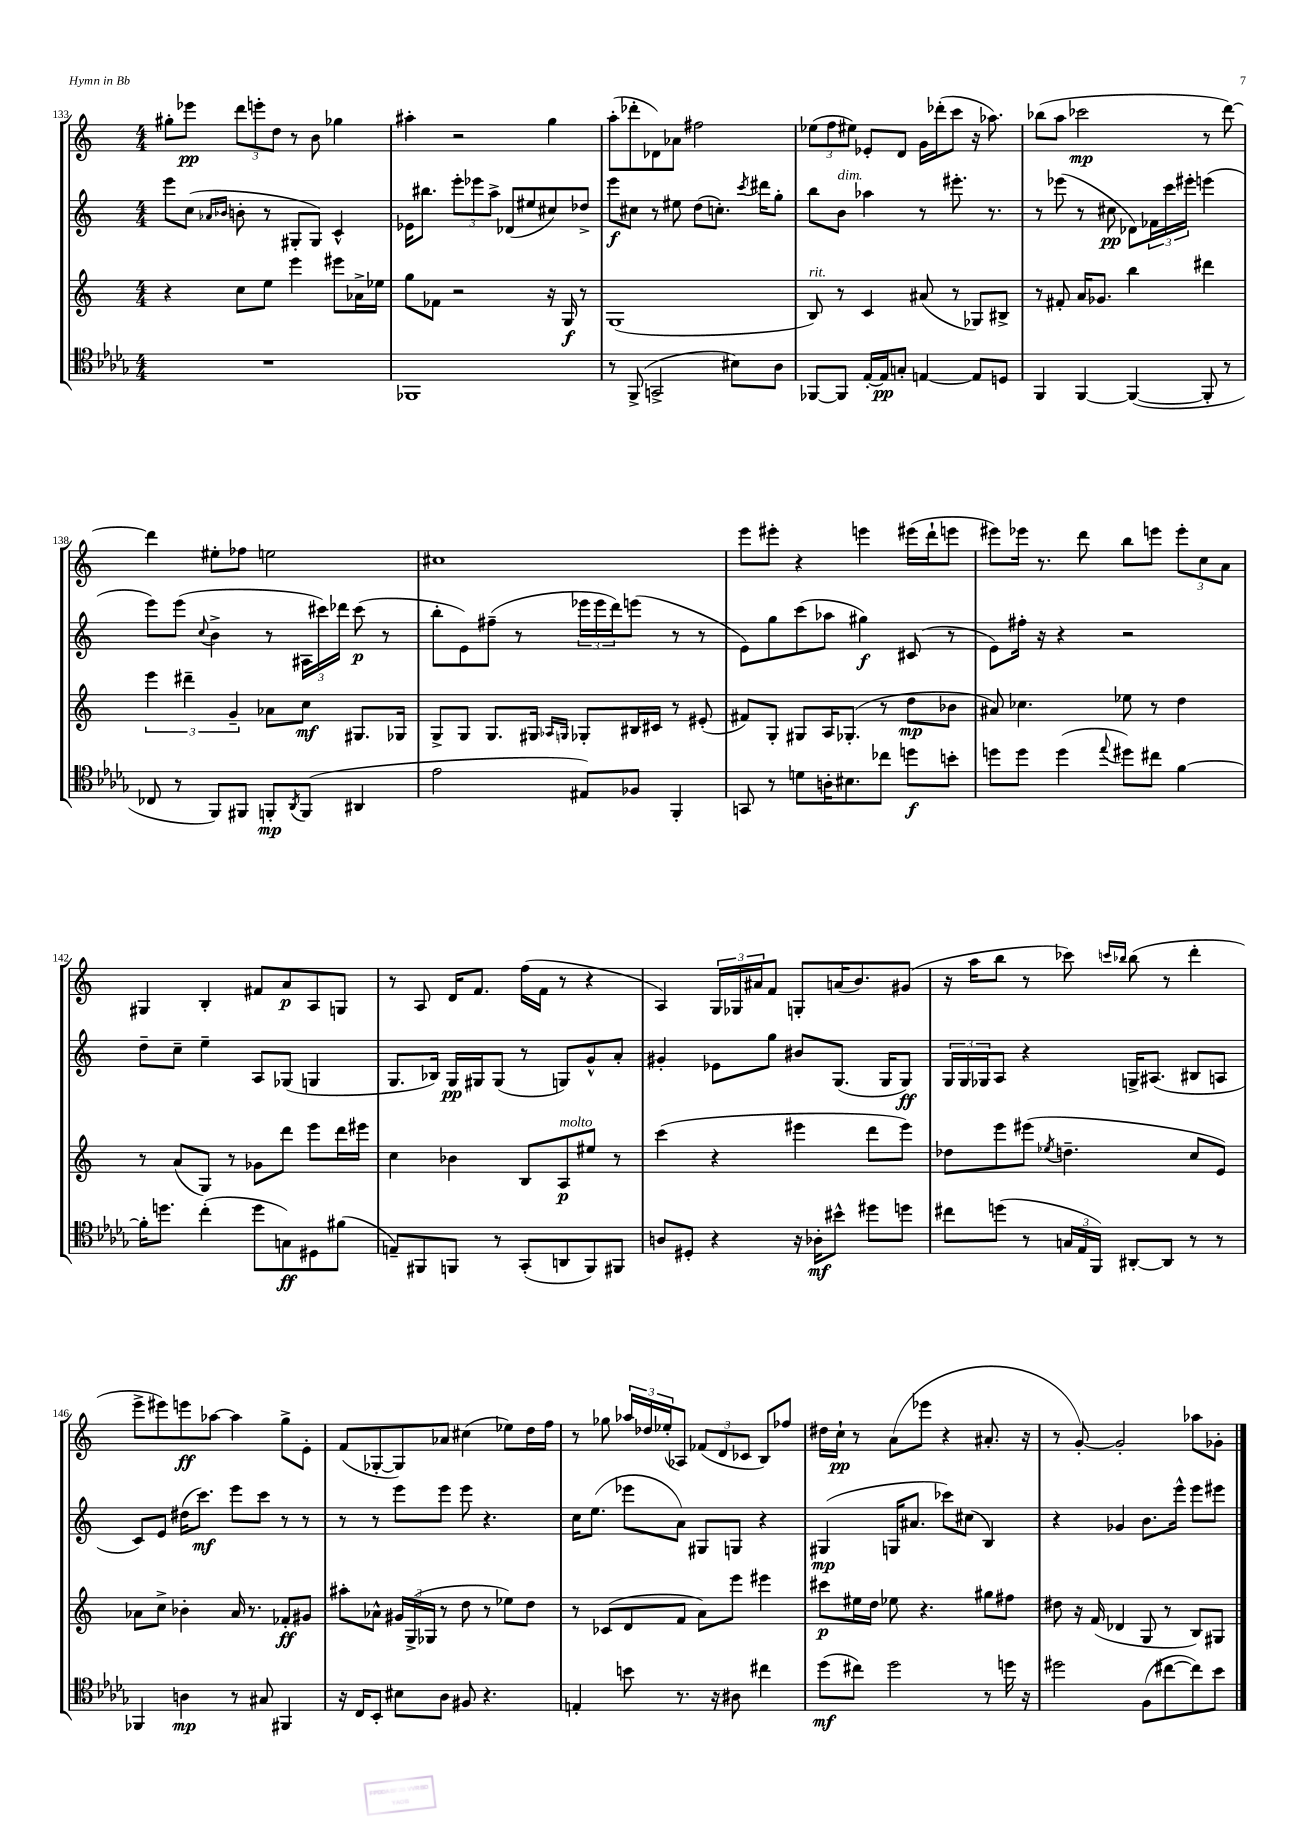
<<
\new StaffGroup <<
\new Staff = "s0" {
    \clef treble \key c \major \numericTimeSignature \time 4/4
    gis''8-. ees'''8\pp \tuplet 3/2 { d'''8 e'''8-. d''8 } r8 b'8 ges''4 |
    ais''4-. r2 g''4 |
    a''8-.( des'''8-. des'8) aes'8 fis''2 |
    \tuplet 3/2 { ees''8( f''8 eis''8) } ees'8-. d'8 g'16 des'''16-.( c'''8 r16 aes''8.) |
    bes''8( a''8 ces'''2\mp r8 d'''8~) |
    d'''4 eis''8-. fes''8 e''2 |
    cis''1 |
    e'''8 eis'''8-. r4 e'''4 eis'''16( d'''16-! e'''8 |
    eis'''8) ees'''16 r8. d'''8 b''8 e'''8 \tuplet 3/2 { e'''8-. c''8 a'8 } |
    gis4 b4-. fis'8 a'8\p a8 g8 |
    r8 a8 d'16 f'8. f''16( f'16 r8 r4 |
    a4) \tuplet 3/2 { g16 ges16 ais'16 } f'8 g8-. a'16( b'8.) gis'8( |
    r16 a''16 b''8 r8 ces'''8) \grace { c'''16 bes''16 } bes''8( r8 d'''4-. |
    e'''8-> eis'''8) e'''8\ff aes''8~ aes''4 g''8-> e'8-. |
    f'8( ges8~-. ges8) aes'8 cis''4( ees''8) d''16 f''16 |
    r8 ges''8 \tuplet 3/2 { aes''16 des''16 ees''16-.( } aes8) \tuplet 3/2 { fes'8( d'8 ces'8 } b8) fes''8 |
    dis''16 c''16-!\pp r8 a'8( ees'''8 r4 ais'8.-. r16 |
    r8 g'8~-.) g'2-. aes''8 ges'8-. \bar "|." |
}
\new Staff = "s1" {
    \clef treble \key c \major \numericTimeSignature \time 4/4
    e'''8 c''8( \grace { aes'16 bes'16 } b'8-. r8 gis8-. gis8) c'4-^ |
    ees'16 bis''8. \tuplet 3/2 { e'''8-. ees'''8 a''8-> } des'8( eis''8 cis''8) des''8-> |
    e'''8\f cis''8 r8 eis''8 d''8( c''8.-.) \acciaccatura { c'''8 } dis'''16 g''8-. |
    b''8 b'8^\markup { \italic "dim." } aes''4 r8 eis'''8.-. r8. |
    r8 ees'''8( r8 cis''8\pp des'8) \tuplet 3/2 { fes'16 c'''16 eis'''16-. } e'''4( |
    e'''8) e'''8( \appoggiatura { c''8 } b'4-> r8 \tuplet 3/2 { ais16 cis'''16) des'''16 } cis'''8\p( r8 |
    b''8-. e'8) fis''8--( r8 \tuplet 3/2 { ees'''16 ees'''16 d'''16) } e'''8( r8 r8 |
    e'8) g''8 c'''8( aes''8 gis''4\f) cis'8( r8 |
    e'8) fis''16-. r16 r4 r2 |
    d''8-- c''8-- e''4-- a8 ges8( g4 |
    g8. bes16) g16\pp gis16 gis8( r8 g8) g'8-^ a'8-. |
    gis'4-. ees'8 g''8 bis'8 g8.( g16 g8\ff) |
    \tuplet 3/2 { g16 g16 ges16 } a8 r4 g16-> ais8.( bis8 a8 |
    c'8) e'8 dis''16( c'''8.\mf) e'''8 c'''8 r8 r8 |
    r8 r8 e'''8 e'''8 e'''8 r4. |
    c''16 e''8.( ees'''8 a'8) gis8 g8 r4 |
    gis4\mp( g16 ais'8. ces'''8) cis''8( b4) |
    r4 ges'4 b'8. e'''16-^ e'''8 eis'''8 \bar "|." |
}
\new Staff = "s2" {
    \clef treble \key c \major \numericTimeSignature \time 4/4
    r4 c''8 e''8 e'''4 eis'''8 aes'16-> ees''16 |
    g''8 fes'8 r2 r16 g16\f r8 |
    g1( |
    b8^\markup { \italic "rit." }) r8 c'4 ais'8( r8 ges8) bis8-> |
    r8 fis'8-. a'16 ges'8. b''4 dis'''4 |
    \tuplet 3/2 { e'''4 dis'''4-- g'4-- } aes'8 c''8\mf gis8. ges16 |
    g8-> g8 g8. gis16 \grace { aes16 g16 } ges8-. bis16 cis'16 r8 eis'8-.( |
    fis'8) g8-. gis8 a16 ges8.-.( r8 d''8\mp bes'8 |
    ais'8) ces''4. ees''8 r8 d''4 |
    r8 a'8( g8) r8 ges'8 d'''8 e'''8 d'''16 eis'''16 |
    c''4 bes'4 b8 a8\p^\markup { \italic "molto" } eis''8 r8 |
    c'''4( r4 eis'''4 d'''8 eis'''8) |
    des''8 e'''8 eis'''8( \acciaccatura { ees''8 } d''4.-- c''8 e'8) |
    aes'8 c''8-> bes'4-. aes'16 r8. fes'8-.\ff gis'8 |
    ais''8-. aes'8-^ \tuplet 3/2 { gis'16 g16->( ges16 } r8 d''8 r8 ees''8) d''8 |
    r8 ces'8( d'8 f'8 a'8) e'''8 eis'''4 |
    cis'''8\p eis''16 d''16 ees''8 r4. gis''8 fis''8 |
    dis''8 r16 f'16( des'4 g8 r8 b8) gis8 \bar "|." |
}
\new Staff = "s3" {
    \clef tenor \key des \major \numericTimeSignature \time 4/4
    R1 |
    fes,1 |
    r8 f,8->( g,2-> bis8) aes8 |
    fes,8~ fes,8 ees16~-. ees16\pp g8-. e4~ e8 d8 |
    f,4 f,4~ f,4~( f,8-. r8 |
    ces8 r8 f,8) fis,8 f,8-.\mp \acciaccatura { aes,8 } f,8( ais,4 |
    ees'2 eis8) fes8 f,4-. |
    g,8 r8 d'8 a16-. bis8. ces''8 d''8\f b'8-. |
    d''8 d''8 d''4( \appoggiatura { ees''8 } dis''8) cis''8 f'4~ |
    f'16-. d''8. c''4-.( d''8 g8\ff) dis8 fis'8( |
    e8--) fis,8 f,8 r8 ges,8-.( a,8 f,8) fis,8 |
    a8 dis8-. r4 r16 aes16-.\mf bis'8-^ dis''8 d''8 |
    cis''8 d''8( r8 \tuplet 3/2 { g16 ees16 f,16) } ais,8~-. ais,8 r8 r8 |
    fes,4 a4\mp r8 gis8 fis,4 |
    r16 c16 bes,8-. bis8 aes8 fis8 r4. |
    e4-. b'8 r8. r16 ais8 cis''4 |
    des''8\mf( cis''8) des''2 r8 d''16 r16 |
    dis''2 f8( cis''8~ cis''8) bes'8 \bar "|." |
}
>>
>>
\layout { \context { \Score currentBarNumber = #133 } }
